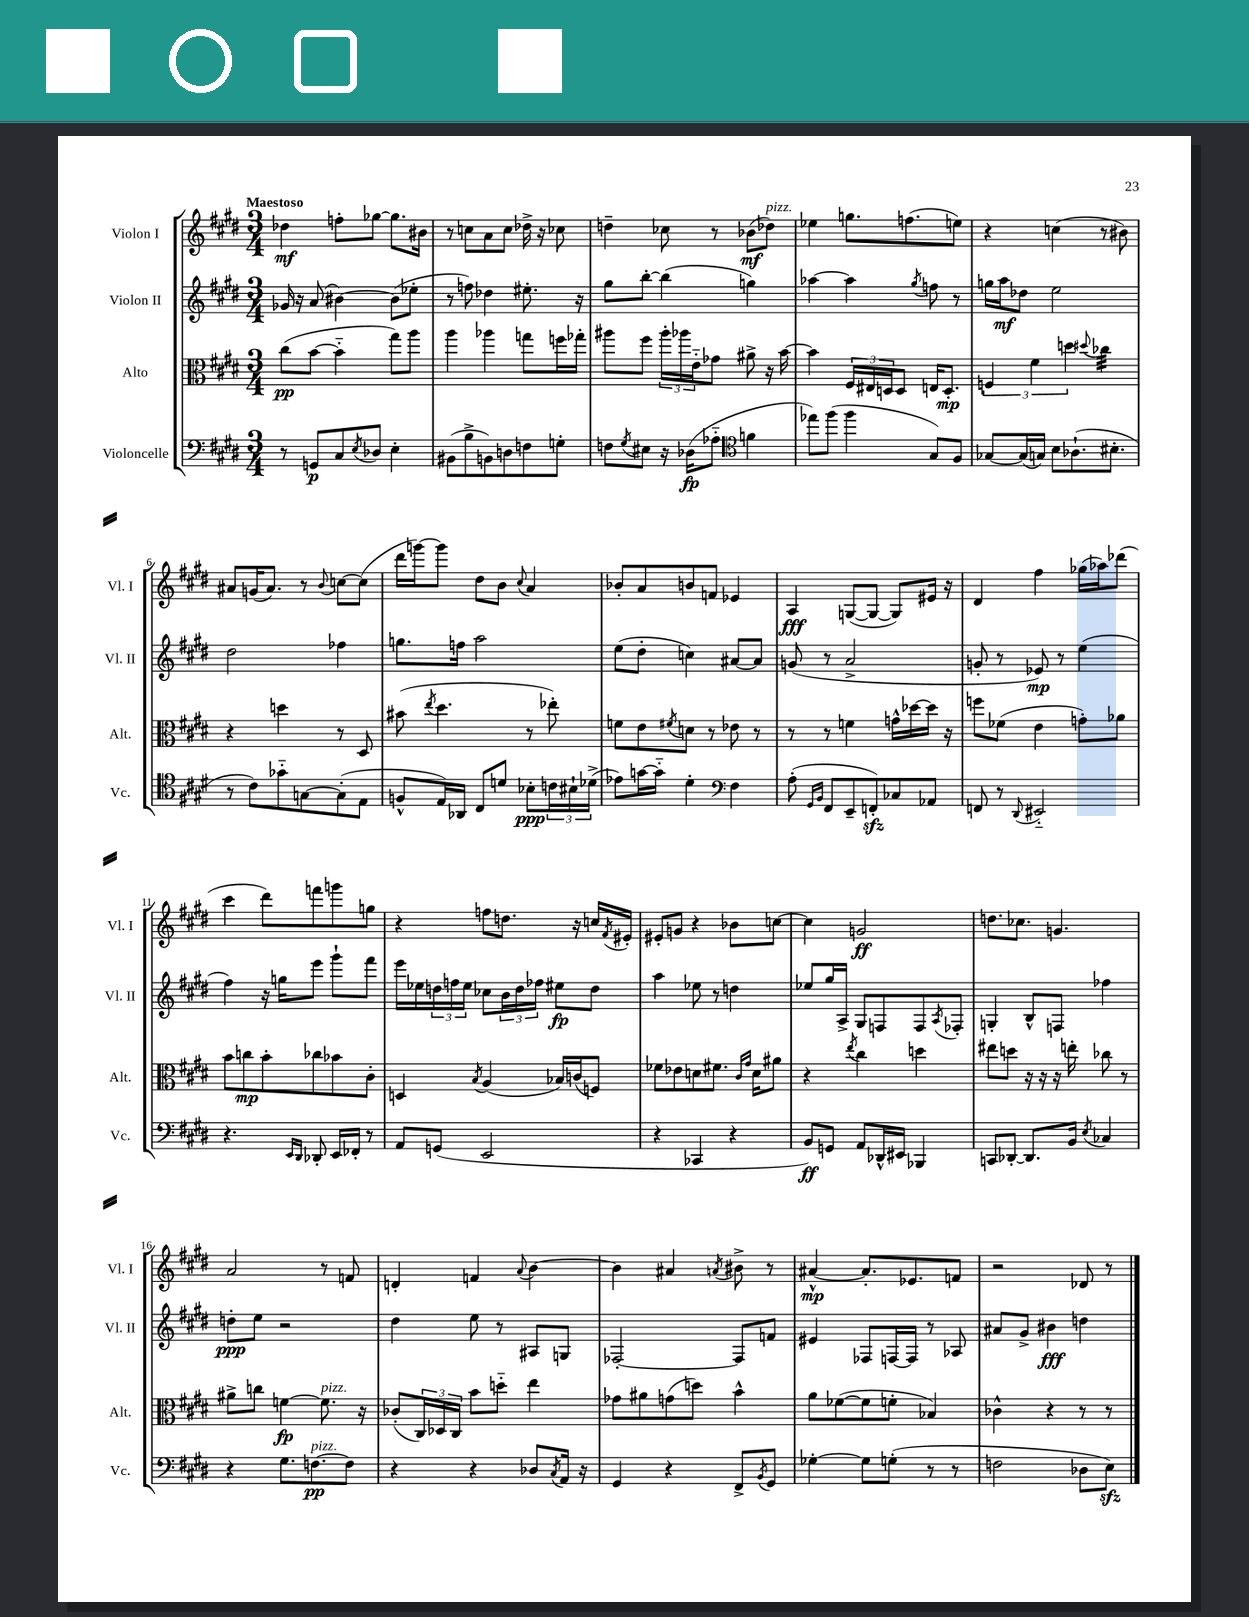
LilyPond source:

<<
\new StaffGroup <<
\new Staff = "s0" \with { instrumentName = "Violon I" shortInstrumentName = "Vl. I" } {
    \clef treble \key e \major \numericTimeSignature \time 3/4 \tempo "Maestoso"
    des''4\mf f''8-. ges''8~ ges''8. bis'16 |
    r8 c''8 a'8 c''8 des''16-> r16 ces''8 |
    d''4-- ces''8 r8 bes'8\mf( des''8^\markup { \italic "pizz." }) |
    ees''4 g''8. f''8.( e''8) |
    r4 c''4( r8 bis'8) |
    ais'8 g'16( ais'8.) r8 \appoggiatura { b'8 } c''8~ c''8( |
    dis'''16 g'''16~) g'''8 dis''8 b'8 \appoggiatura { cis''8 } a'4 |
    bes'8-. a'8 b'8 f'8 ees'4 |
    a4\fff g8~( g8~ g8) eis'16 r16 |
    dis'4 fis''4 ges''16( aes''16) des'''8( |
    cis'''4 dis'''8) f'''8 g'''8 g''8 |
    r4 f''8 d''8. r16 c''16 \acciaccatura { fis'8 } eis'16-. |
    eis'8-. g'8 r4 bes'8 c''8~ |
    c''4 g'2\ff |
    d''8. ces''8. g'4. |
    a'2 r8 f'8 |
    d'4-. f'4 \appoggiatura { a'8 } b'4~ |
    b'4 ais'4 \acciaccatura { a'8 } bis'8-> r8 |
    ais'4~-^\mp ais'8.-. ees'8. f'8 |
    r2 des'8 r8 \bar "|." |
}
\new Staff = "s1" \with { instrumentName = "Violon II" shortInstrumentName = "Vl. II" } {
    \clef treble \key e \major \numericTimeSignature \time 3/4
    ges'16 r16 a'8( bis'4~) bis'8( ees''8-. |
    r8 f''8) des''4 eis''8.-. r16 |
    gis''8 b''8~-. b''4( g''4) |
    aes''4~ aes''4 \acciaccatura { gis''8 } f''8 r8 |
    g''16 a''16\mf des''8 e''2 |
    dis''2 fes''4 |
    g''8. f''16 a''2 |
    e''8( dis''8-. c''4) ais'8~ ais'8 |
    g'8( r8 a'2-> |
    g'8-. r8 ees'8\mp) r8 e''4( |
    fis''4) r16 g''16 e'''8 gis'''8-! fis'''8 |
    e'''16 ees''16 \tuplet 3/2 { d''16 f''16 ees''16 } ces''8 \tuplet 3/2 { b'16 d''16 fes''16 } eis''8\fp d''8 |
    a''4 ees''8 r8 d''4 |
    ees''8 gis''16 a16-> gis8 f8 f8 \acciaccatura { a8 } fes8-. |
    g4-. b8-^ f8 fes''4 |
    d''8-.\ppp e''8 r2 |
    dis''4 e''8 r8 ais8 g8 |
    fes2~-. fes8 f'8 |
    eis'4 fes8 f16~ f16 r8 aes8 |
    ais'8 gis'8-> bis'4\fff d''4 \bar "|." |
}
\new Staff = "s2" \with { instrumentName = "Alto" shortInstrumentName = "Alt." } {
    \clef alto \key e \major \numericTimeSignature \time 3/4
    cis''8\pp( b'8~ b'4-_ gis''8) a''8 |
    a''4 aes''4 g''8 f''16 ges''16-. |
    ais''8 fis''8 \tuplet 3/2 { ais''16-. aes''16 e'16-_ } ges'8 ais'8-> r16 b'16~ |
    b'4 \tuplet 3/2 { fis16 eis16 d16 } d8 e16 d8.-.\mp |
    \tuplet 3/2 { f4 fis'4 d''4 } \appoggiatura { dis''8 } ces''4:32 |
    r4 d''4 r8 dis8 |
    bis'8( \acciaccatura { e''8 } dis''4. r8 ees''8-.) |
    f'8 e'8 \acciaccatura { fis'8 } d'8 r8 ees'8 r8 |
    r8 r8 f'4 g'16-^ des''16~ des''16 r16 |
    f''8 fes'8( e'4 g'8-.) aes'8 |
    b'8 c''8\mp b'8-. ces''8 bes'8 cis'8-. |
    d4 \acciaccatura { b8 } a4( bes16) c'16( f8) |
    fes'8 ees'8 d'8 fis'8. \grace { cis'16 gis'16 } d'16 ais'8 |
    r4 \acciaccatura { e''8 } cis''4 d''4 |
    eis''8 d''8 r16 r16 r16 e''16-. ces''8 r8 |
    ais'8-> c''8 f'4~\fp f'8.^\markup { \italic "pizz." } r16 |
    ces'8-.( \tuplet 3/2 { cis16) des16 cis16 } b'8 d''8-_ e''4 |
    ges'8 ais'8 g'8( d''8) b'4-^ |
    a'8 fes'8~( fes'8 f'8-. bes4) |
    ces'4-^ r4 r8 r8 \bar "|." |
}
\new Staff = "s3" \with { instrumentName = "Violoncelle" shortInstrumentName = "Vc." } {
    \clef bass \key e \major \numericTimeSignature \time 3/4
    r8 g,8\p cis8 \acciaccatura { e8 } des8 e4-. |
    bis,8( b8-> b,8) d8 f8 g8-. |
    f8 \acciaccatura { gis8 } eis8 r16 des16\fp( aes8-_ \clef tenor f'4 |
    ees''8) fis''8( fis''4 gis8) fis8 |
    ges8~ ges16( g16) b8 aes8.-!( bis8.-. |
    r8 cis'8) ges'8-_ g8~ g8-.( e8 |
    f8-^ e16) aes,16 cis8 d'8 bes8-.\ppp \tuplet 3/2 { c'16 bis16-! des'16->( } |
    ees'8) g'16~ g'16-_ dis'4-. \clef bass fis4 |
    a8-.( \grace { gis,16 b,16 } fis,8 e,8-- f,8-.\sfz) ces8 aes,8 |
    f,8 r8 \appoggiatura { dis,8 } eis,2-_ |
    r4. \grace { e,16 dis,16 } des,8-. e,16 fes,16-. r8 |
    a,8 g,8( e,2 |
    r4 ces,4 r4 |
    b,8\ff) g,8 a,8 des,16-^ eis,16 bes,,4 |
    c,8 des,8~-. des,8. b,16 \acciaccatura { e8 } ces4 |
    r4 gis8. f8.~\pp^\markup { \italic "pizz." } f8 |
    r4 r4 des8 \acciaccatura { cis8 } a,16 r16 |
    gis,4 r4 fis,8-> \acciaccatura { b,8 } gis,8 |
    ges4~-. ges8 g8-.( r8 r8 |
    f2 des8 e8\sfz) \bar "|." |
}
>>
>>
